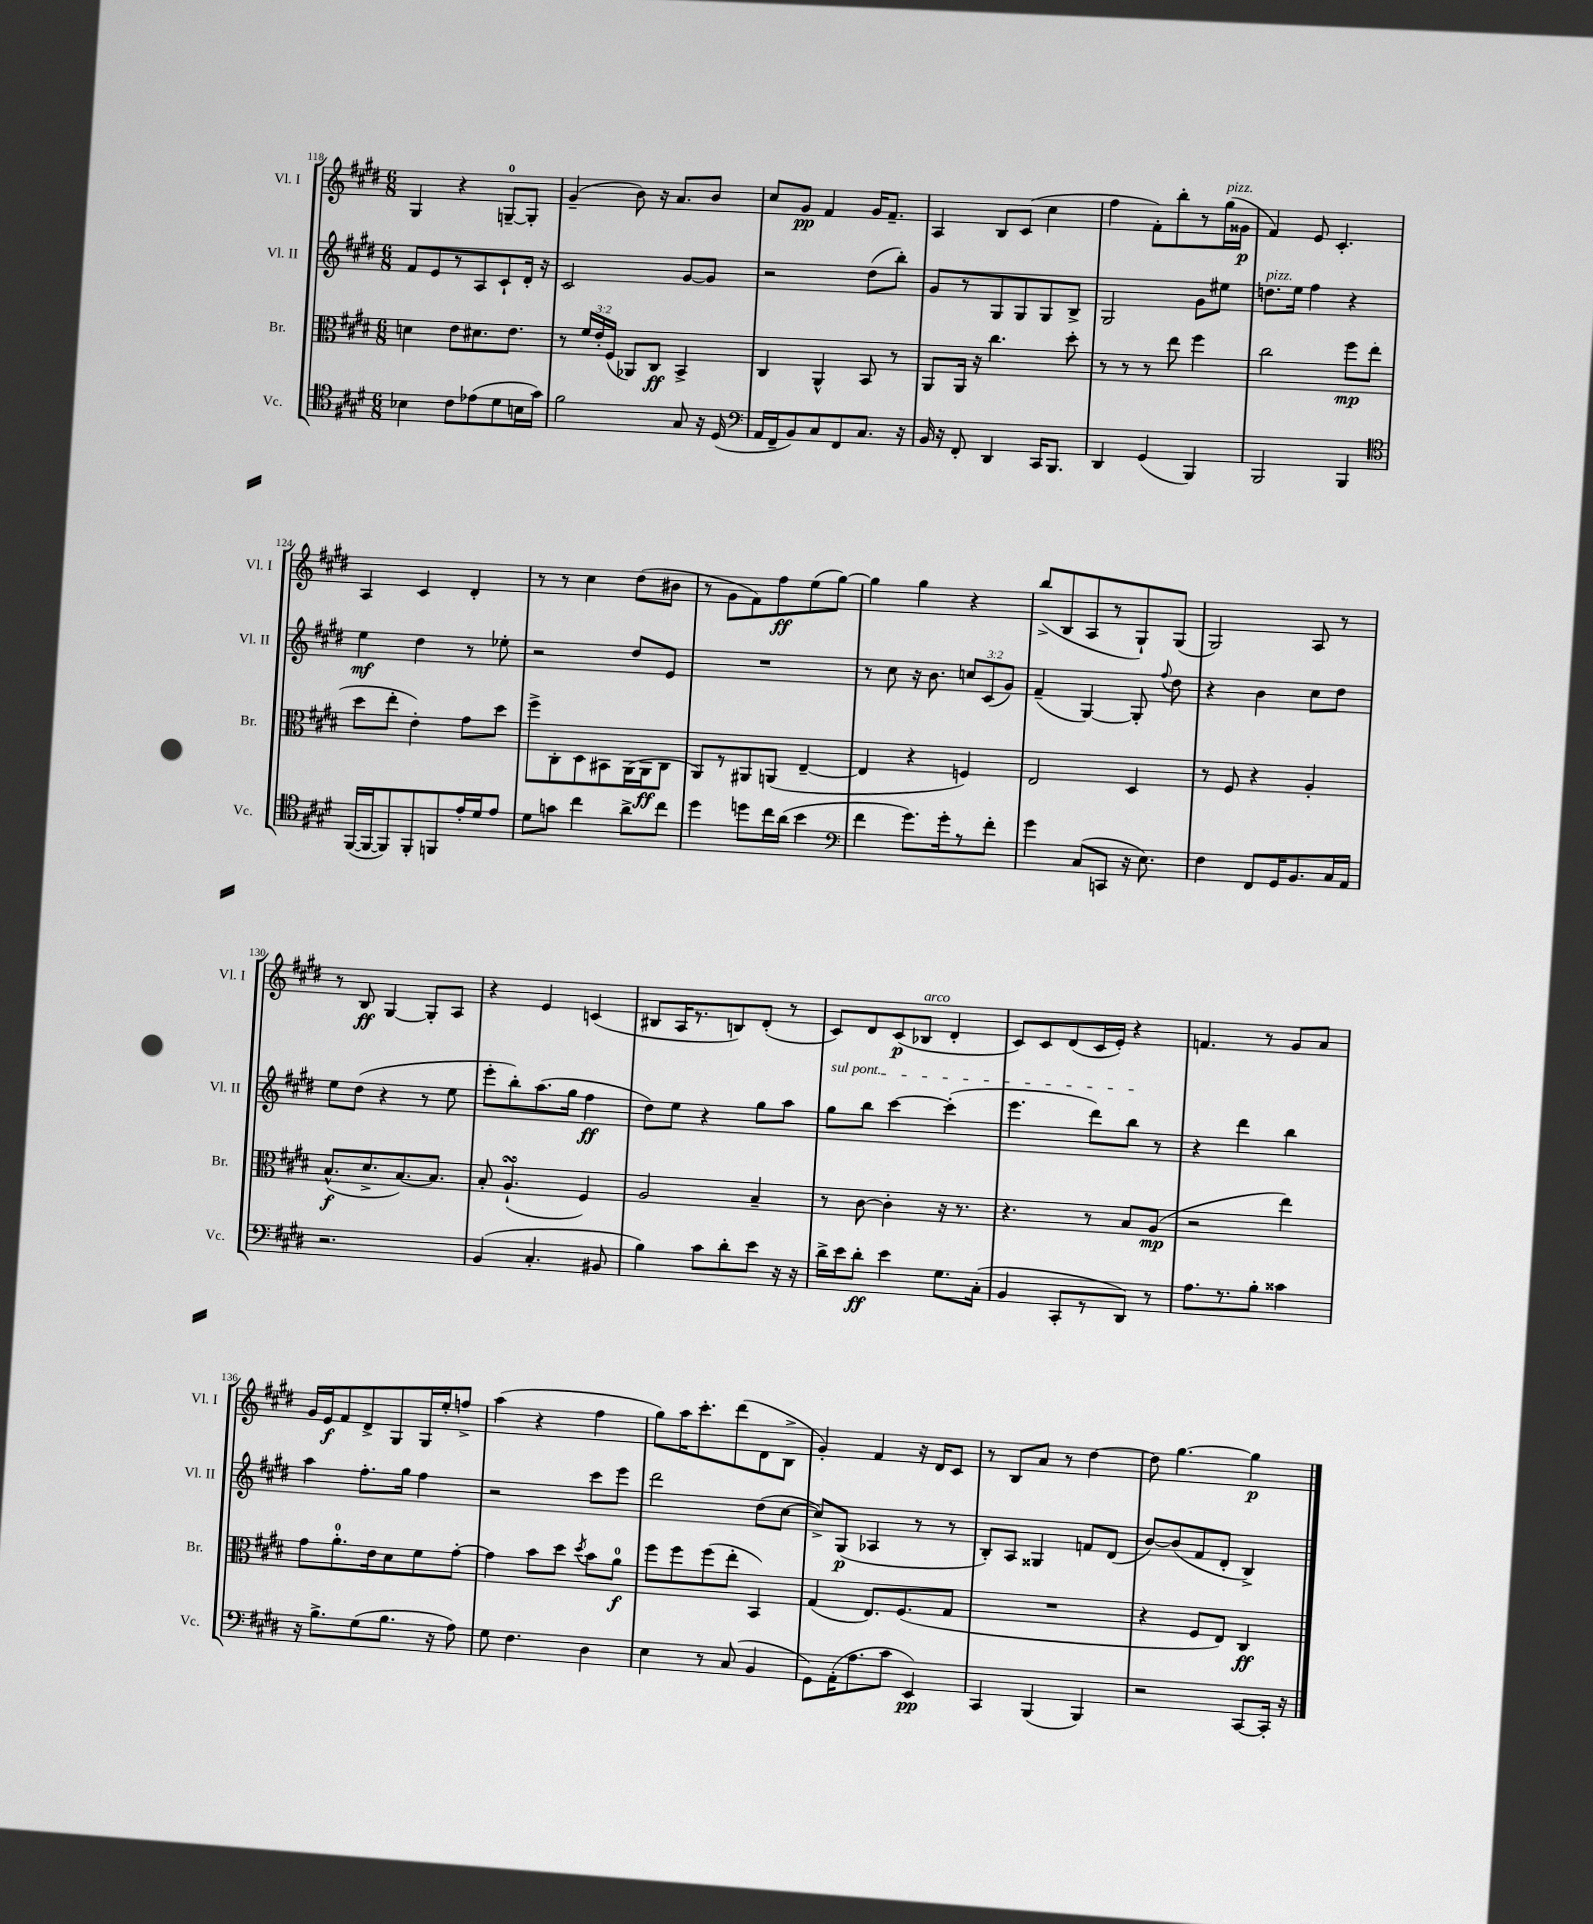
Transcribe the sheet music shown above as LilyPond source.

<<
\new StaffGroup <<
\new Staff = "s0" \with { instrumentName = "Vl. I" shortInstrumentName = "Vl. I" } {
    \clef treble \key e \major \numericTimeSignature \time 6/8
    \autoBeamOff gis4 r4 g8[-0~-- g8]-. |
    gis'4--( b'8) r16 a'8.[ b'8] |
    cis''8[ gis'8]\pp fis'4 gis'16[ fis'8.]-- |
    a4 b8[ cis'8]( cis''4 |
    fis''4 fis'8[-.) b''8-. r8 gis''16^\markup { \italic "pizz." }( gisis'16]\p |
    fis'4) e'8 cis'4.-. |
    a4 cis'4 dis'4-. |
    r8 r8 cis''4 dis''8[( bis'8] |
    r8 gis'8[ fis'8) fis''8\ff e''8( gis''8]~) |
    gis''4 gis''4 r4 |
    b''8[->( b8 a8 r8 gis8-!) gis8]( |
    gis2) a8 r8 |
    r8 b8\ff gis4~ gis8[-. a8] |
    r4 e'4 c'4( |
    bis8[ a16 r8. b8) dis'8]-.( r8 |
    cis'8[) dis'8 cis'8\p( bes8]^\markup { \italic "arco" } dis'4-. |
    cis'8[) cis'8 dis'8( cis'16 e'16]-.) r4 |
    f'4. r8 gis'8[ a'8] |
    gis'16[ e'16\f fis'8 dis'8-> gis8 gis16 e''16-. f''8]-> |
    a''4( r4 fis''4 |
    gis''8[) a''16 cis'''8.-. dis'''8( dis'8 b8]-> |
    gis'4-.) fis'4 r16 dis'16[ cis'8] |
    r8 b8[ a'8] r8 dis''4~ |
    dis''8 gis''4.~ gis''4\p \bar "|." |
}
\new Staff = "s1" \with { instrumentName = "Vl. II" shortInstrumentName = "Vl. II" } {
    \clef treble \key e \major \numericTimeSignature \time 6/8 \override Staff.TupletNumber.text = #tuplet-number::calc-fraction-text
    \autoBeamOff fis'8[ e'8 r8 a8 cis'8-! dis'16]-. r16 |
    cis'2 gis'8[~ gis'8] |
    r2 dis''8[( b''8]-.) |
    gis'8[ r8 gis8 gis8 gis8 b8]-> |
    gis2 gis'8[ eis''8] |
    d''8.[^\markup { \italic "pizz." } e''16] fis''4 r4 |
    e''4\mf dis''4 r8 ees''8-. |
    r2 dis''8[ e'8] |
    R2. |
    r8 cis''8 r16 b'8. \tuplet 3/2 { c''8[ cis'8( gis'8]) } |
    fis'4--( gis4~) gis8-. \appoggiatura { fis''8 } dis''8 |
    r4 b'4 cis''8[ dis''8] |
    e''8[ dis''8]( r4 r8 e''8 |
    e'''8[-. b''8-.) a''8.( gis''16] fis''4\ff |
    dis''8[) e''8] r4 gis''8[ a''8] |
    \once \override TextSpanner.bound-details.left.text = \markup { \italic "sul pont." } gis''8[\startTextSpan b''8] cis'''4~ cis'''4-.( |
    e'''4. dis'''8[) b''8]\stopTextSpan r8 |
    r4 dis'''4 b''4 |
    a''4 fis''8.[-. gis''16] fis''4 |
    r2 cis'''8[ e'''8] |
    dis'''2 dis''8[( cis''8]~ |
    cis''8[->) gis8]\p( aes4 r8 r8 |
    b8[-.) a8] gisis4 f'8[ dis'8]( |
    b'8[~) b'8( fis'8 dis'8]-. b4->) \bar "|." |
}
\new Staff = "s2" \with { instrumentName = "Br." shortInstrumentName = "Br." } {
    \clef alto \key e \major \numericTimeSignature \time 6/8 \override Staff.TupletNumber.text = #tuplet-number::calc-fraction-text
    \autoBeamOff d'4 e'8[ dis'8. e'8.] |
    r8 \tuplet 3/2 { fis'16[ e'16-. fis16]( } aes,8[) cis8]\ff b,4-> |
    cis4 a,4-^ b,8 r8 |
    a,8[ a,16] r16 cis''4. dis''8-. |
    r8 r8 r8 e''8 fis''4 |
    cis''2 fis''8[\mp e''8]( |
    dis''8[ e''8]-. e'4-.) gis'8[ dis''8] |
    fis''8[-> cis8-. dis8 bis,8 a,16( a,16\ff cis8] |
    a,8[) r8 ais,8 a,8]( e4~-- |
    e4 r4 f4) |
    e2 dis4 |
    r8 fis8 r4 a4-. |
    b8.[-^\f( dis'8.-> b8.~) b8.] |
    b8-. a4.-!\turn( fis4) |
    a2 b4-- |
    r8 cis'8~ cis'4-. r16 r8. |
    r4. r8 b8[ a8]\mp( |
    r2 e''4) |
    gis'8[ a'8.-0-. e'16 dis'8 fis'8 gis'8]~-. |
    gis'4 b'8[ dis''8] \acciaccatura { dis''8 } b'8[ a'8]-0\f |
    fis''8[ fis''8 fis''8( e''8]-. b,4) |
    gis4( e8.[) fis8.( gis8] |
    R2. |
    r4 fis8[ e8]) cis4\ff \bar "|." |
}
\new Staff = "s3" \with { instrumentName = "Vc." shortInstrumentName = "Vc." } {
    \clef tenor \key e \major \numericTimeSignature \time 6/8
    \autoBeamOff bes4 cis'8[ ees'8( dis'8 b16 gis'16]) |
    fis'2 gis8 r16 dis16( |
    \clef bass a,16[ fis,16-- b,8) cis8 fis,8 cis8.] r16 |
    b,16 r16 fis,8-. dis,4 cis,16[ b,,8.] |
    dis,4 gis,4( b,,4) |
    b,,2 b,,4 |
    \clef tenor fis,16[~( fis,16~ fis,8) fis,8-. f,8 e'16-. dis'16 e'8] |
    dis'8[ g'8] cis''4 a'8[-> cis''8] |
    dis''4 d''8[ cis''16 a'16]( b'4 |
    \clef bass fis'4 gis'8.[) gis'16-. r8 fis'8]-. |
    gis'4 cis8[( c,8] r16 e8.) |
    fis4 fis,8[ gis,16 b,8. cis16 a,16] |
    r2. |
    b,4( cis4.-. bis,8 |
    b4) cis'8[ dis'8-. e'8] r16 r16 |
    dis'16[-> e'16 dis'8]-.\ff e'4 gis8.[ cis16]-.( |
    b,4 cis,8[-. r8 dis,8]) r8 |
    a8.[ r8. b8]-. cisis'4 |
    r16 b8.[-> gis8( b8.] r16 a8) |
    gis8 fis4. dis4 |
    e4 r8 cis8( b,4 |
    gis,8[) a,16-.( a8. cis'8] e,4\pp) |
    cis,4 b,,4( b,,4) |
    r2 cis,8[~ cis,16]-. r16 \bar "|." |
}
>>
>>
\layout { \context { \Score currentBarNumber = #118 } }
